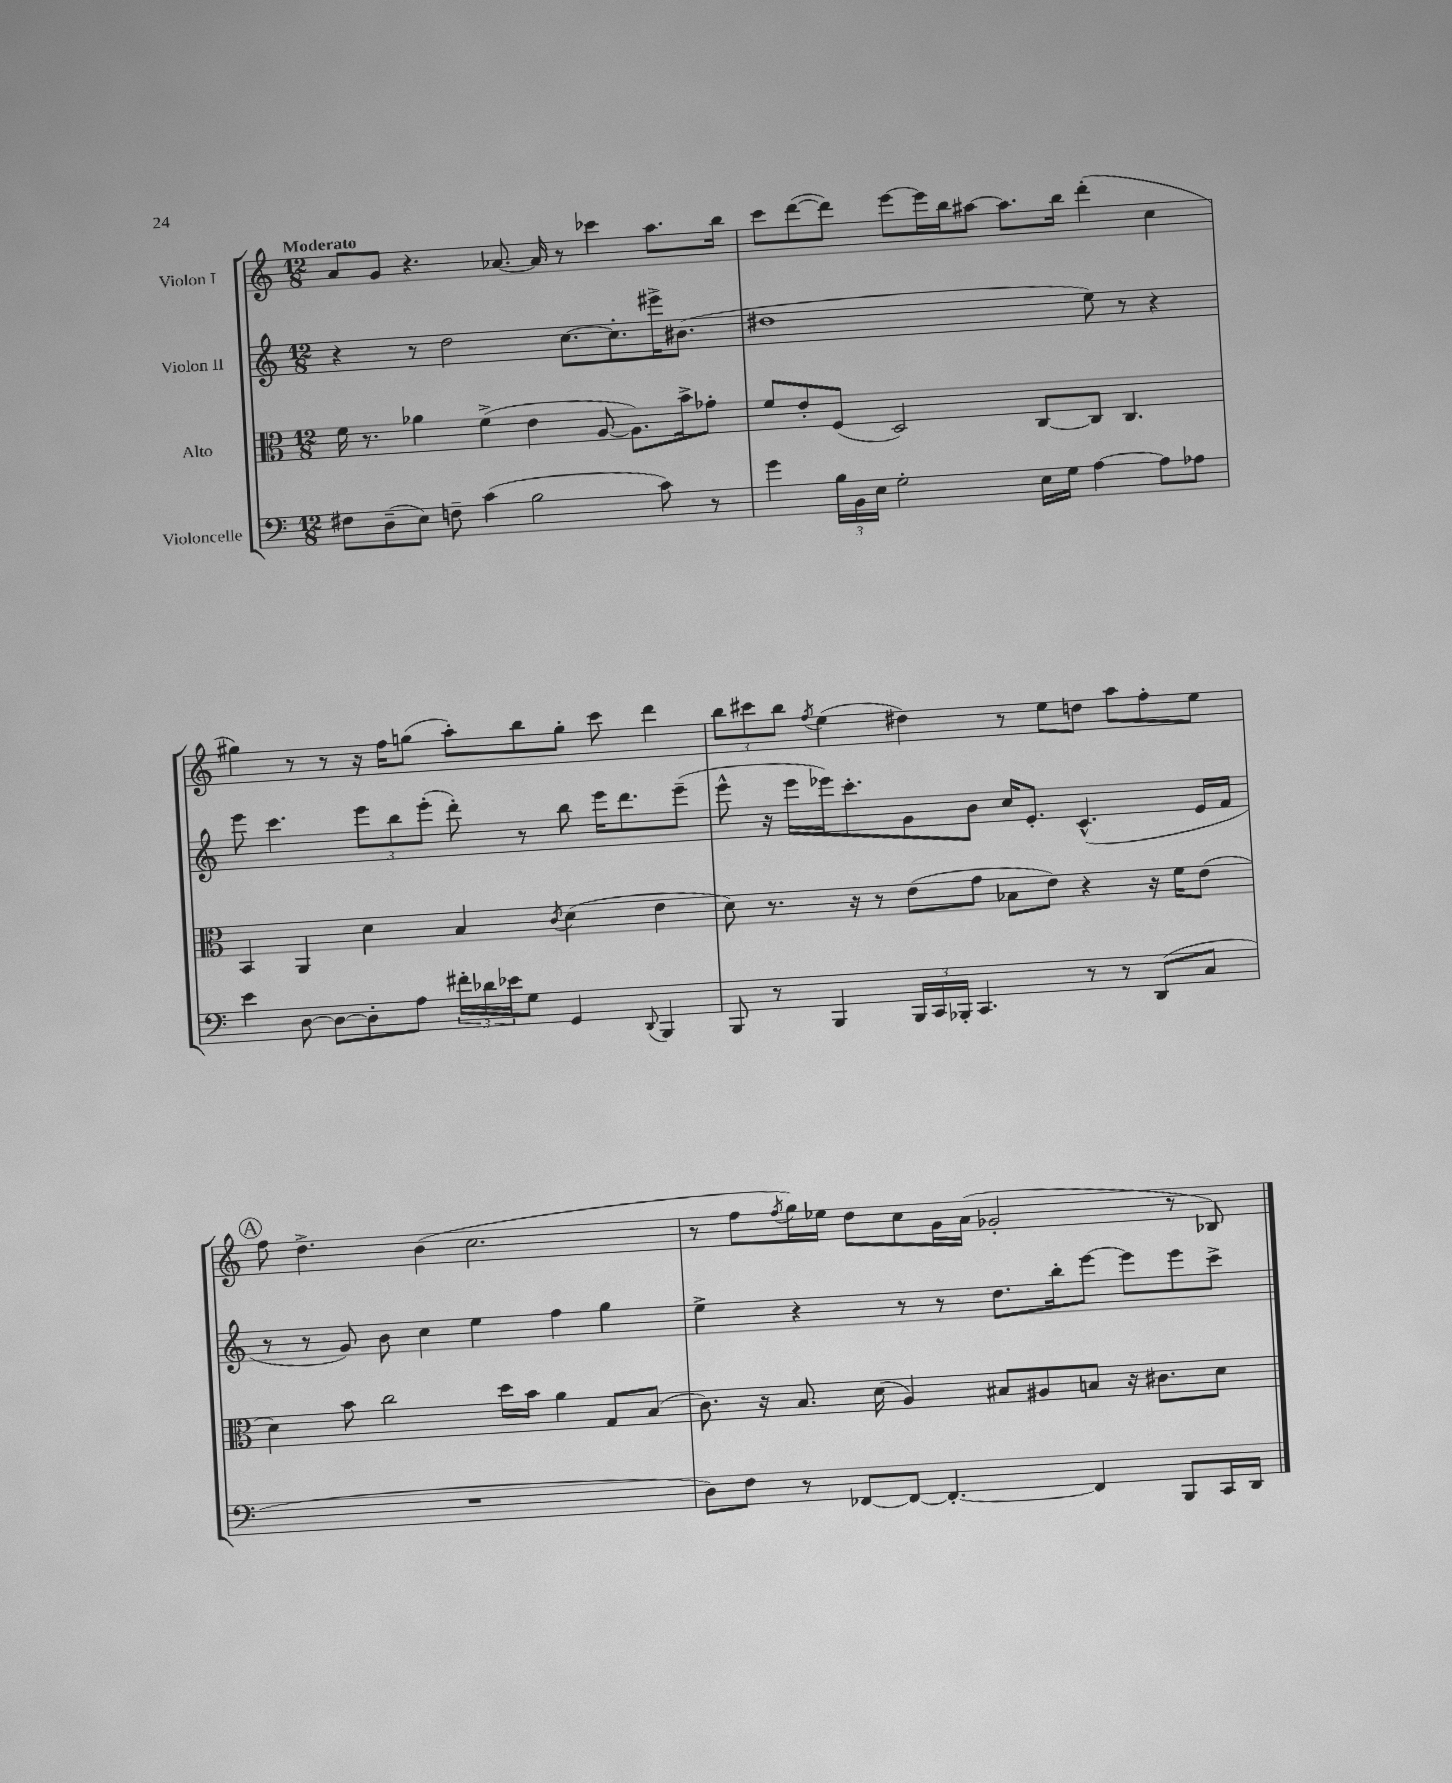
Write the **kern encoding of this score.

**kern	**kern	**kern	**kern
*staff4	*staff3	*staff2	*staff1
*clefF4	*clefC3	*clefG2	*clefG2
*k[]	*k[]	*k[]	*k[]
*M12/8	*M12/8	*M12/8	*M12/8
8F#	16f	4r	8a
.	8.r	.	.
(8D~	.	.	8g
8E)	4a-	8r	4.r
8F~	.	2dd	.
(4c	(4f^	.	.
.	.	.	[8.a-
2B	4e	.	.
.	.	.	16a-]
.	.	[8.cc	8r
.	[8A	.	4ccc-
.	.	8.cc']	.
.	8.A])	.	.
8c)	.	16eee#^	8.aa
.	16b^	(8.b#	.
8r	8g-'	.	.
.	.	.	16bb
=	=	=	=
4g	8f	1dd#	8ccc
.	8e'	.	([8ddd
24B	(8F	.	8ddd])
24BB	.	.	.
24E	.	.	.
2G'	2D)	.	[8eee
.	.	.	16eee]
.	.	.	16bb
.	.	.	[8aa#
.	.	.	8.aa#]
16E	[8C	.	.
16G	.	.	16bb
[4A	8C]	8ee)	(4ddd'
.	4.C	8r	.
8A]	.	4r	4cc
8A-	.	.	.
=	=	=	=
4e	4BB	8eee	4gg#)
.	.	4.ccc	.
[8D	4AA	.	8r
8D_	.	.	8r
8D']	4d	12eee	16r
.	.	.	16ff
.	.	12bb	.
8A	.	.	(8gg
.	.	(12eee'	.
24f#'	4B	8ddd')	8aa')
24d-	.	.	.
24e-	.	.	.
8G	.	8r	8bb
.	8qc	.	.
4GG	(4d	8bb	8gg'
.	.	16eee	8ccc
.	.	8.ddd	.
8qqDD	.	.	.
4BBB	4e	.	4ddd
.	.	(8eee~	.
=	=	=	=
8BBB	8d)	8eee^^	12bb
.	.	.	12ccc#
8r	8.r	16r	.
.	.	.	12bb
.	.	16eee	.
.	.	.	8qff
4BBB	.	16eee-)	(4ee
.	16r	8.ccc'	.
.	8r	.	.
24BBB	(8e	8g	4dd#)
24CC	.	.	.
24BBB-'	.	.	.
4.CC	8g	8b	.
.	8B-	16cc	8r
.	.	8.e'	.
.	8e)	.	8ee
8r	4r	(4.c^^	8dd
8r	.	.	8aa
(8DD	16r	.	8ff'
.	16f	.	.
8C	(8e	16e	8ee
.	.	16f	.
=	=	=	=
1.r	4d)	8r	8ff
.	.	8r	4.dd^
.	8b	8g)	.
.	2cc	8b	.
.	.	4cc	(4b
.	.	4ee	2.cc
.	16dd	.	.
.	16b	.	.
.	4a	4ff	.
.	8G	4gg	.
.	(8B	.	.
=	=	=	=
8D)	8.c)	4ee^	8r
8F	.	.	8ff
.	16r	.	.
.	.	.	8qff
8r	8.B	4r	16gg)
.	.	.	16ee-
[8FF-	.	.	8dd
.	(16d	.	.
8FF-_	4A)	8r	8cc
4.FF-'_	.	8r	16g
.	.	.	(16a
.	8B#	8.dd	2g-'
.	8A#	.	.
.	.	16bb'	.
4FF-]	8B	[8eee	.
.	16r	8eee]	.
.	8.c#	.	.
8BBB	.	8eee	8r
16CC	8d	8ccc^	8B-)
16DD	.	.	.
==	==	==	==
*-	*-	*-	*-
